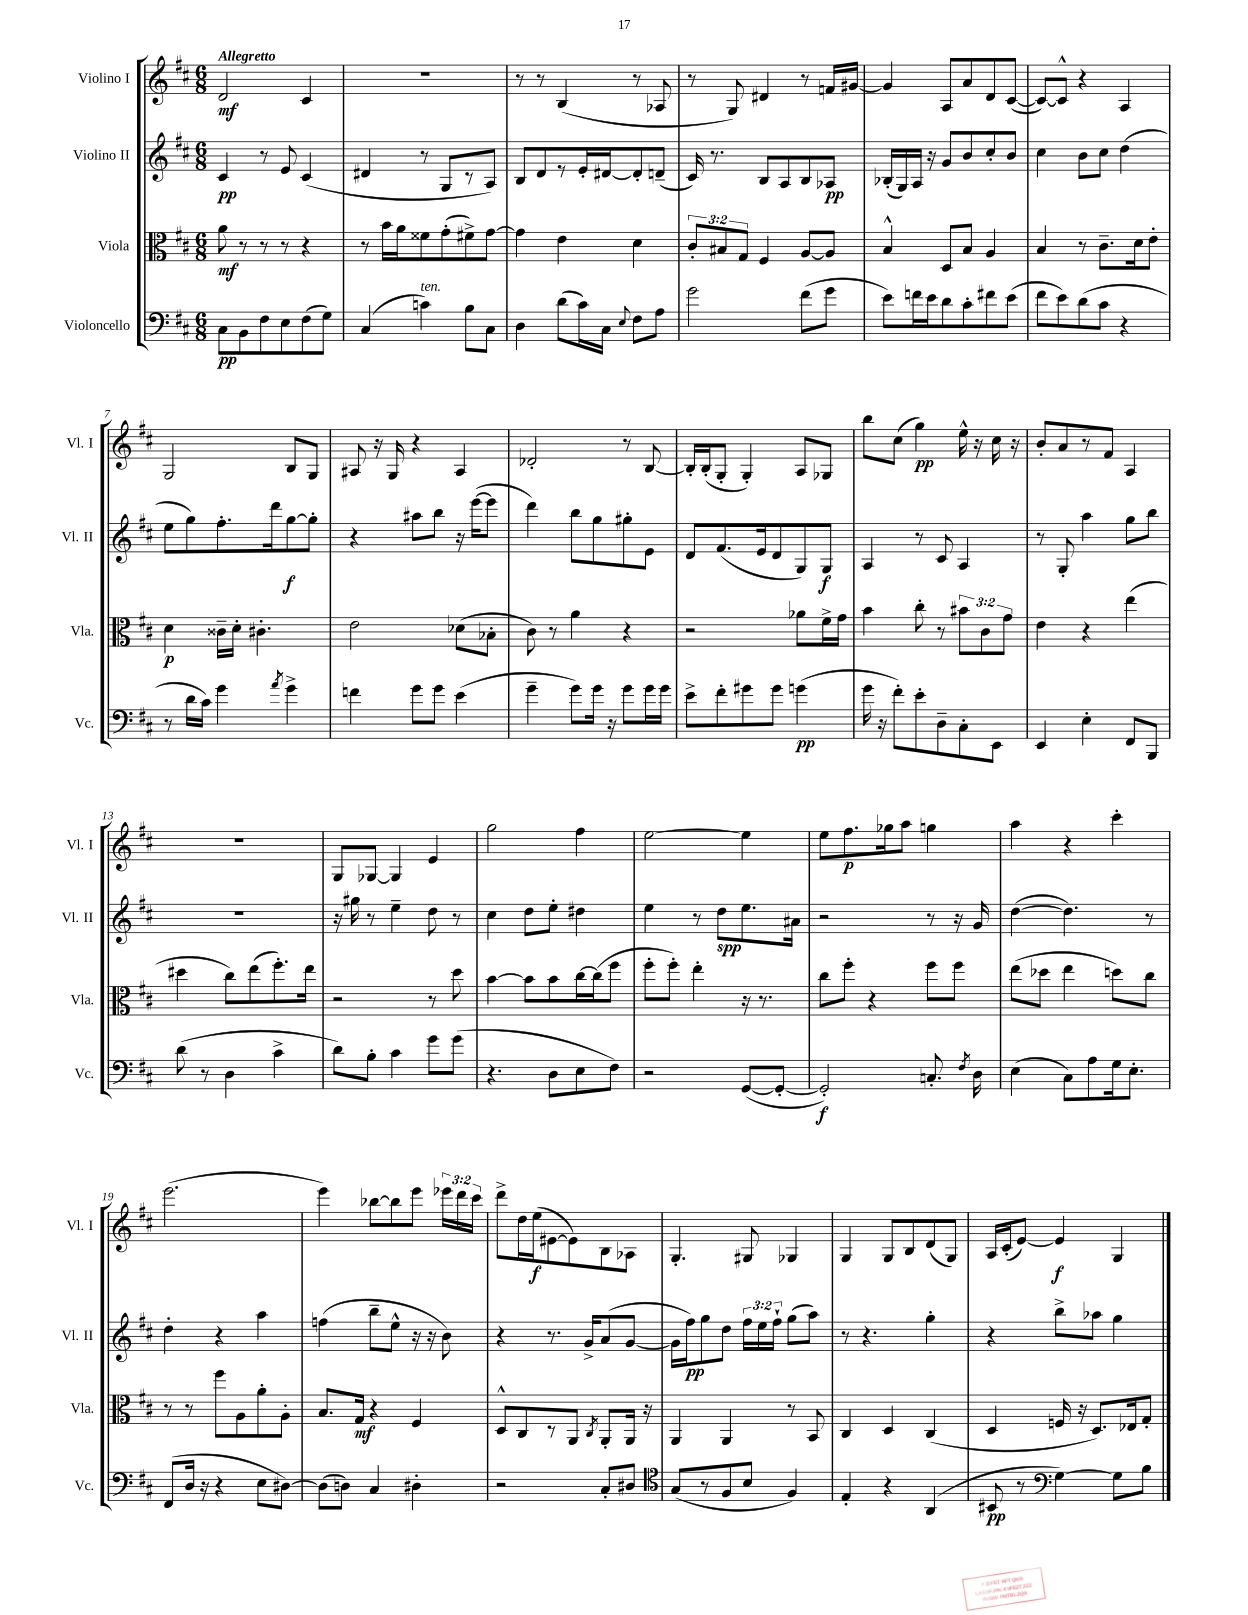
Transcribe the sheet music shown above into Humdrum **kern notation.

**kern	**kern	**kern	**kern
*staff4	*staff3	*staff2	*staff1
*clefF4	*clefC3	*clefG2	*clefG2
*k[f#c#]	*k[f#c#]	*k[f#c#]	*k[f#c#]
*M6/8	*M6/8	*M6/8	*M6/8
8C#	8a	4c#	2d
8BB	8r	.	.
8F#	8r	8r	.
8E	8r	8e	.
(8F#	4r	(4c#	4c#
8G)	.	.	.
=	=	=	=
(4C#	8r	4d#	2.r
.	16b	.	.
.	16a	.	.
4c)	8f##	8r	.
.	(8g'	8G	.
8B	8f#^)	8r	.
8C#	[8g	8A)	.
=	=	=	=
4D	4g]	8B	8r
.	.	8d	8r
(8d	4e	8r	(4B
16c#)	.	16e'	.
16C#	.	[16d#	.
8qqE	.	.	.
8F#	4d	8d#']	8r
8A	.	(8d~	8A-
=	=	=	=
2g	12c#'	16c#)	8r
.	.	8.r	.
.	12B#	.	.
.	.	.	8G)
.	12G	.	.
.	4F#	8B	4d#
.	.	8A	.
(8f#	[8A	8B	8r
8g	8A]	8A-	16f
.	.	.	[16g#
=	=	=	=
8e)	4B^^	(16B-'	4g#]
.	.	16G)	.
16f	.	16A	.
16e	.	16r	.
8d	8D	8g	8A
8c#'	8B	8b	8a
8f#	4A	8cc#'	8d
(8e	.	8b	([8c#
=	=	=	=
8f#	4B	4cc#	8c#_)
8e)	.	.	8c#^^]
(8d	8r	8b	4r
8c#	8.c#~	8cc#	.
4r	.	(4dd	4A
.	16d	.	.
.	8e'	.	.
=	=	=	=
8r	4d	8ee	2G
16d	.	8gg)	.
16c#)	.	.	.
4g	16c##~	8.ff#'	.
.	16d'	.	.
.	4.c#'	.	.
.	.	16ddd	.
8qa	.	.	.
4g^	.	[8gg	8B
.	.	8gg']	8G
=	=	=	=
4f	2e	4r	8A#
.	.	.	16r
.	.	.	16G
8g	.	8aa#	4r
8g	.	8bb	.
(4e	(8d-	16r	4A#
.	.	([16eee	.
.	8B-'	8eee]	.
=	=	=	=
4g~	8c#)	4ddd)	2d-'
.	8r	.	.
8g)	4a	8bb	.
16g	.	8gg	.
16r	.	.	.
8g	4r	8gg#'	8r
16g	.	8e	[8B
16g	.	.	.
=	=	=	=
8e^	2r	8d	16B']
.	.	.	(16B'
8f#'	.	(8.f#	8G'
8g#	.	.	4G')
.	.	16e	.
8g#	.	8d	.
(4g	8a-	8G)	8A
.	16f#^	8G	8G-
.	16g	.	.
=	=	=	=
16g	4b	4A	8bb
16r	.	.	.
8f#')	.	.	(8cc#
8e'	8cc#'	8r	4gg)
8D~	8r	8c#	.
8C#'	12b#	4A	16ee^^
.	.	.	16r
.	12c#	.	.
8EE	.	.	16cc#
.	12g	.	.
.	.	.	16r
=	=	=	=
4EE	4e	8r	8b'
.	.	8G'	8a
4E'	4r	4aa	8r
.	.	.	8f#
8FF#	(4ee	8gg	4A
8BBB	.	8bb	.
=	=	=	=
(8d	4dd#	2.r	2.r
8r	.	.	.
4D	8cc#)	.	.
.	(8ee	.	.
4c#^	8.ff#')	.	.
.	16ee	.	.
=	=	=	=
8d)	2r	16r	8G
.	.	16gg#	.
8B'	.	8r	[8G-
4c#	.	4ee~	4G-]
8g	8r	8dd	4e
(8g	8dd	8r	.
=	=	=	=
4.r	[4b	4cc#	2gg
.	8b]	8dd	.
8D	8b	8ee'	.
8E	[16cc#	4dd#	4ff#
.	(16cc#]	.	.
8F#)	8ff#	.	.
=	=	=	=
2r	8ff#'	4ee	[2ee
.	8ff#')	.	.
.	4ee'	8r	.
.	.	8dd	.
([8GG	16r	8.ee	4ee]
.	8.r	.	.
8GG'_	.	.	.
.	.	16a#	.
=	=	=	=
2GG'])	8cc#	2r	8ee
.	8ff#'	.	8.ff#
.	4r	.	.
.	.	.	16gg-
.	.	.	8aa
8.C'	8ff#	8r	4gg
.	8ff#	16r	.
8qF#	.	.	.
16D	.	16g	.
=	=	=	=
(4E	(8ee	([4dd	4aa
.	8dd-	.	.
8C#)	4ee	4.dd])	4r
8A	.	.	.
16G	8dd)	.	4ccc#'
8.E'	.	.	.
.	8cc#	8r	.
=	=	=	=
(8FF#	8r	4dd'	(2.eee
16D	8r	.	.
16r	.	.	.
4r	8ff#	4r	.
.	8A	.	.
8E	8a'	4aa	.
[8D#)	8A'	.	.
=	=	=	=
(8D#]	8.B	(4ff	4eee)
8D)	.	.	.
.	16G	.	.
4C#	4r	8bb~	[8bb-
.	.	8ee^^	8bb-]
4D#'	4F#	16r	8eee
.	.	16r	.
.	.	8b)	24eee-
.	.	.	24ddd
.	.	.	24ccc#
=	=	=	=
2r	8D^^	4r	8ddd^
.	8C#	.	16dd
.	.	.	(16ee
.	8r	8.r	[8e#
.	8AA	.	8e#])
.	.	16g^	.
.	8qC#	.	.
8C#'	8AA'	(8a	8B
8D#	16AA	[8g	8A-
.	16r	.	.
=	=	=	=
*clefC4	*	*	*
(8G	4AA	16g]	4.G'
.	.	16ff#)	.
8r	.	8gg	.
8F#	4AA	8dd	.
8B	.	24ff#	8G#
.	.	24ee	.
.	.	24ff#`	.
4F#)	8r	(8gg	4G-
.	8BB	8aa)	.
=	=	=	=
4E'	4C#	8r	4G
.	.	4.r	.
4r	4D	.	8G
.	.	.	8B
(4AA	(4C#	4gg'	(8d
.	.	.	8G)
=	=	=	=
8BB#	4D	4r	16A
.	.	.	(16c#'
8r	.	.	[8e)
*clefF4	*	*	*
[4G)	16F	8bb^	4e]
.	16r	.	.
.	8.D)	8aa-	.
8G]	.	4gg	4G
.	16E-	.	.
8B	8G'	.	.
==	==	==	==
*-	*-	*-	*-
